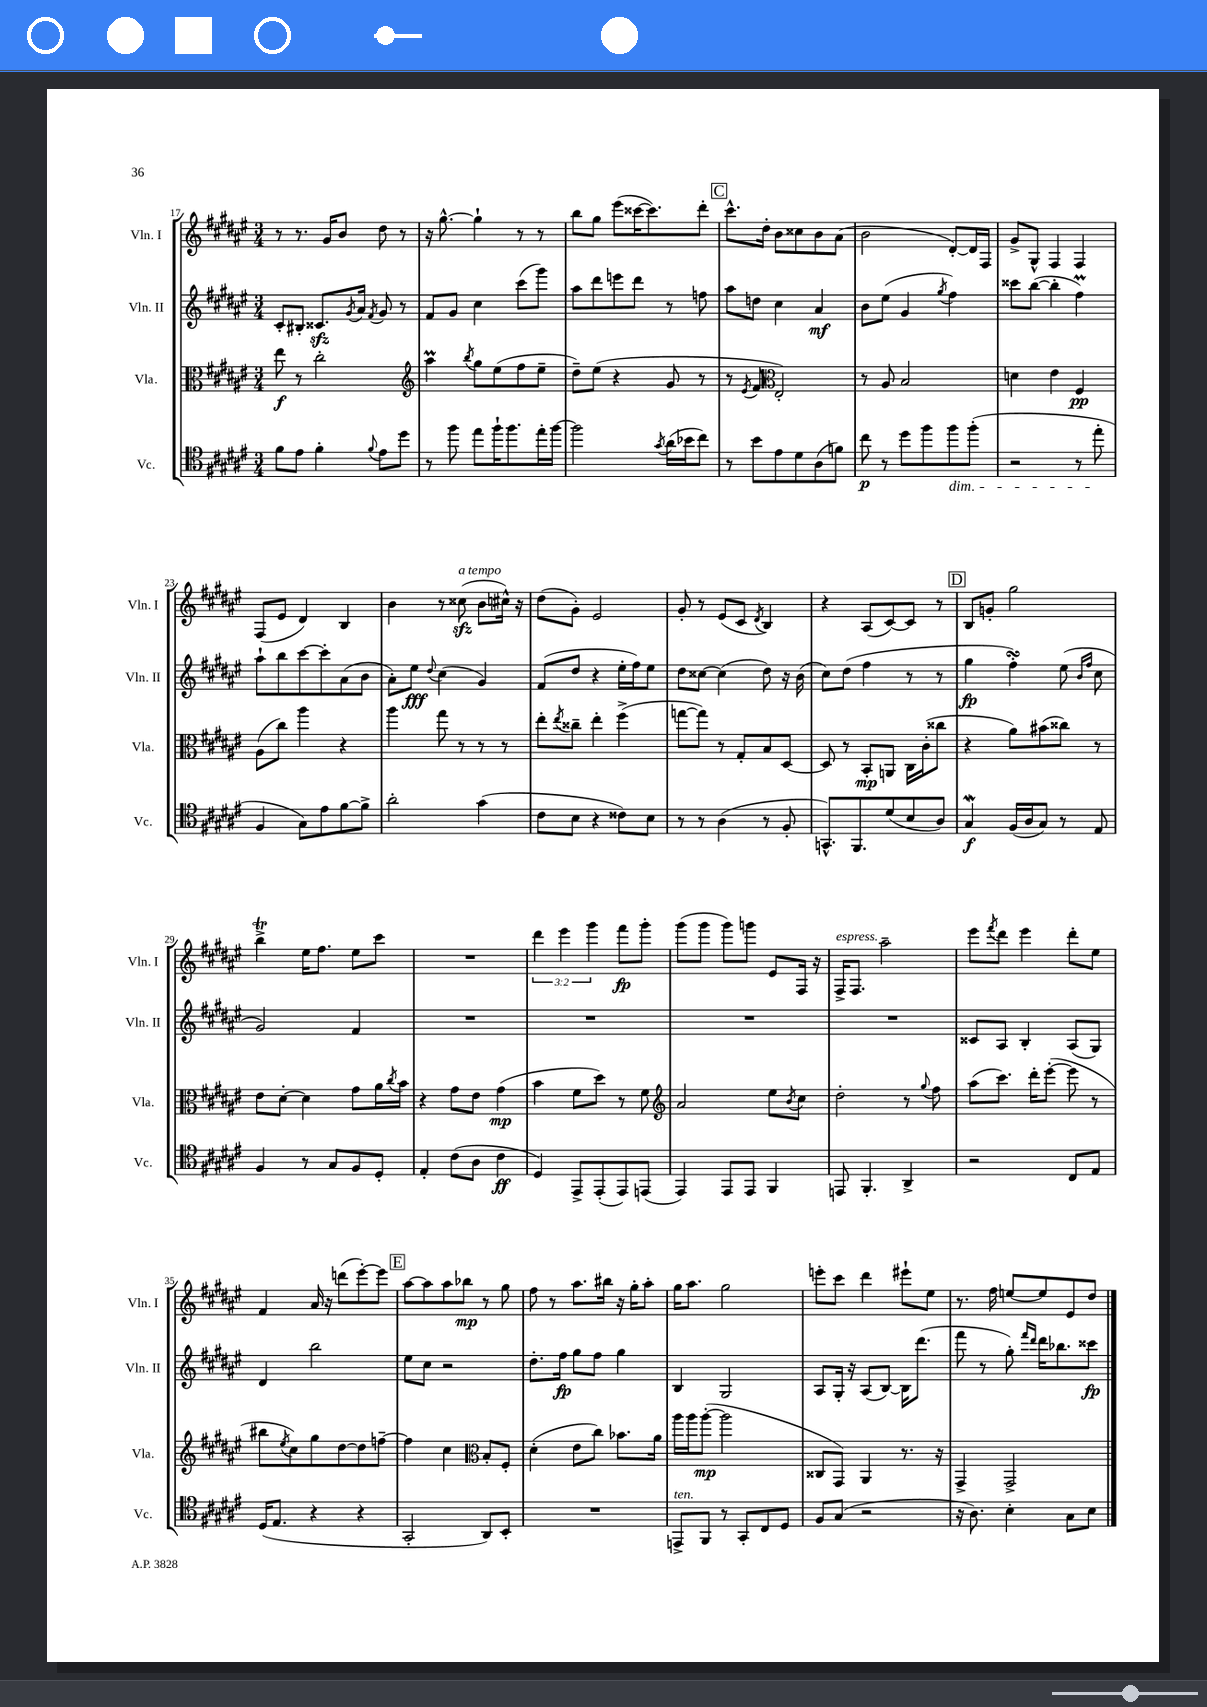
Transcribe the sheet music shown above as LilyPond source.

<<
\new StaffGroup <<
\new Staff = "s0" \with { instrumentName = "Vln. I" shortInstrumentName = "Vln. I" } {
    \clef treble \key fis \major \numericTimeSignature \time 3/4 \override Staff.TupletNumber.text = #tuplet-number::calc-fraction-text
    r8 r8. gis'16 b'8 dis''8 r8 |
    r16 gis''8.~-^ gis''4-! r8 r8 |
    b''8 gis''8 eis'''8( cisis'''16~ cisis'''8.) dis'''8-. |
    \mark \markup { \box "C" } cis'''8.-^ dis''16-. b'8 cisis''8 b'8 ais'8( |
    b'2 dis'8~-.) dis'16 fis16 |
    gis'8-> gis8-^ fis4 fis4 |
    fis8( eis'8 dis'4) b4 |
    b'4 r8 cisis''8\sfz^\markup { \italic "a tempo" }( b'8 cis''16-^) r16 |
    dis''8( gis'8-.) eis'2 |
    gis'8-. r8 eis'8( cis'8 \acciaccatura { dis'8 } b4) |
    r4 ais8( cis'8~) cis'8 r8 |
    \mark \markup { \box "D" } b8 g'8-. gis''2 |
    b''4->\trill eis''16 fis''8. eis''8 cis'''8 |
    R2. |
    \tuplet 3/2 { dis'''4 eis'''4 gis'''4 } fis'''8\fp gis'''8-. |
    gis'''8( gis'''8 gis'''8) g'''8 eis'8 fis16 r16 |
    fis16->^\markup { \italic "espress." } fis8. ais''2-- |
    eis'''8 \acciaccatura { fis'''8 } dis'''8 eis'''4 dis'''8-. eis''8 |
    fis'4 ais'16 r16 d'''8( eis'''8~-.) eis'''8 |
    \mark \markup { \box "E" } ais''8~ ais''8 ais''8 bes''8\mp r8 gis''8 |
    fis''8 r8 ais''8. bis''16 r16 gis''16-. ais''8-. |
    gis''16 ais''8. gis''2 |
    e'''8-. cis'''8 dis'''4 eis'''8-! eis''8 |
    r8. fis''16 e''8~ e''8 eis'8 dis''8 \bar "|." |
}
\new Staff = "s1" \with { instrumentName = "Vln. II" shortInstrumentName = "Vln. II" } {
    \clef treble \key fis \major \numericTimeSignature \time 3/4
    cis'8-. bis8-. cisis'8.\sfz \acciaccatura { gis'8 } ais'16 \acciaccatura { fis'8 } gis'8 r8 |
    fis'8 gis'8 cis''4 cis'''8( gis'''8) |
    ais''8 dis'''8 e'''8 dis'''8 r8 f''8 |
    \mark \markup { \box "C" } ais''8 d''8 cis''4 ais'4\mf |
    b'8 eis''8( gis'4 \acciaccatura { gis''8 } fis''4) |
    cisis'''8 b''8~( b''4-. fis''4\prall) |
    ais''8-! b''8 cis'''8~ cis'''8-. ais'8( b'8 |
    ais'8-.) eis''8\fff \appoggiatura { dis''8 } cis''4( gis'4) |
    fis'8( dis''8 r4 eis''16-. fis''16) eis''8 |
    dis''8 cisis''8~ cisis''4( dis''8) r16 b'16( |
    cis''8) dis''8( fis''4 r8 r8 |
    \mark \markup { \box "D" } gis''4\fp fis''4-.\turn) eis''8( \grace { b'16 fis''16 } cis''8 |
    gis'2) fis'4 |
    R2. |
    R2. |
    R2. |
    R2. |
    cisis'8 ais8 b4-. ais8( gis8) |
    dis'4 b''2 |
    \mark \markup { \box "E" } eis''8 cis''8 r2 |
    dis''8.-. fis''16\fp gis''8 fis''8 gis''4 |
    b4 gis2 |
    ais8 gis16-. r16 ais8( b8~) b16 dis'''8.( |
    fis'''8 r8 gis''8-.) \grace { fis'''16 dis'''16 } dis'''16 bes''8. cisis'''8\fp \bar "|." |
}
\new Staff = "s2" \with { instrumentName = "Vla." shortInstrumentName = "Vla." } {
    \clef alto \key fis \major \numericTimeSignature \time 3/4
    eis''8\f r8 cis''2-. |
    \clef treble ais''4\prall \acciaccatura { b''8 } gis''8 eis''8( fis''8 eis''8-- |
    dis''8--) eis''8( r4 gis'8 r8 |
    \mark \markup { \box "C" } r8 \acciaccatura { eis'8 } fis'8 \clef alto eis2-.) |
    r8 ais8 b2 |
    d'4 eis'4 fis4\pp |
    ais8( cis''8) ais''4 r4 |
    ais''4 gis''8 r8 r8 r8 |
    eis''8-. \acciaccatura { eis''8 } cisis''8-- eis''4-. fis''4->( |
    g''8~ g''8) r8 gis8-. b8 dis8~ |
    dis8 r8 b,8-.\mp a,8 cis16 cis'16-.( cisis''8 |
    \mark \markup { \box "D" } r4 ais'8) bis'8( cisis''8) r8 |
    eis'8 dis'8~-. dis'4 gis'8 ais'16 \acciaccatura { cis''8 } b'16 |
    r4 gis'8 eis'8 gis'4\mp( |
    b'4 fis'8 dis''8) r8 fis'8 |
    \clef treble ais'2 eis''8 \acciaccatura { b'8 } cis''8 |
    dis''2-. r8 \appoggiatura { gis''8 } fis''8 |
    ais''8( cis'''8.) dis'''16-. eis'''8~-.( eis'''8 r8 |
    bis''8 \acciaccatura { eis''8 } cis''8) gis''8 dis''8~ dis''8 f''8~-- |
    \mark \markup { \box "E" } f''4 cis''4 \clef alto b8-. fis8-. |
    dis'4-.( eis'8 cis''8) bes'8. ais'16 |
    ais''16 ais''16 ais''8~-.\mp( ais''2 |
    cisis8 gis,8) ais,4 r8. r16 |
    gis,4-> gis,2-> \bar "|." |
}
\new Staff = "s3" \with { instrumentName = "Vc." shortInstrumentName = "Vc." } {
    \clef tenor \key fis \major \numericTimeSignature \time 3/4
    fis'8 eis'8 fis'4-. \appoggiatura { fis'8 } eis'8 dis''8 |
    r8 fis''8 eis''8 fis''16-! fis''8. eis''16-. fis''16~ |
    fis''2 \acciaccatura { gis'8 } ais'16( bes'16 cis''8) |
    \mark \markup { \box "C" } r8 b'8 eis'8 dis'8 ais8( f'8) |
    cis''8\p r8 dis''8 fis''8 fis''8\dim fis''8-.( |
    r2 r8 eis''8-.\! |
    fis4 gis8) eis'8 fis'8~ fis'8-> |
    ais'2-. gis'4( |
    cis'8 b8 r4 cisis'8) b8 |
    r8 r8 ais4( r8 fis8-. |
    g,8.-^) fis,8. dis'8( b8 ais8) |
    \mark \markup { \box "D" } gis4\mordent\f fis16( ais16 gis8) r8 eis8 |
    fis4 r8 gis8 fis8 dis8-. |
    eis4-. cis'8( ais8 cis'4\ff |
    dis4) eis,8-> eis,8-.( eis,8) e,8( |
    eis,4) eis,8 eis,8 fis,4 |
    e,8 fis,4.-. ais,4-> |
    r2 cis8 eis8 |
    dis16( eis8. r4 r4 |
    \mark \markup { \box "E" } gis,2-. ais,8) b,8-. |
    R2. |
    e,8->^\markup { \italic "ten." } fis,8 r8 gis,8-. cis8 dis8 |
    fis8 gis8( r2 |
    r16 ais8.) b4-. gis8 b8 \bar "|." |
}
>>
>>
\layout { \context { \Score currentBarNumber = #17 } }
